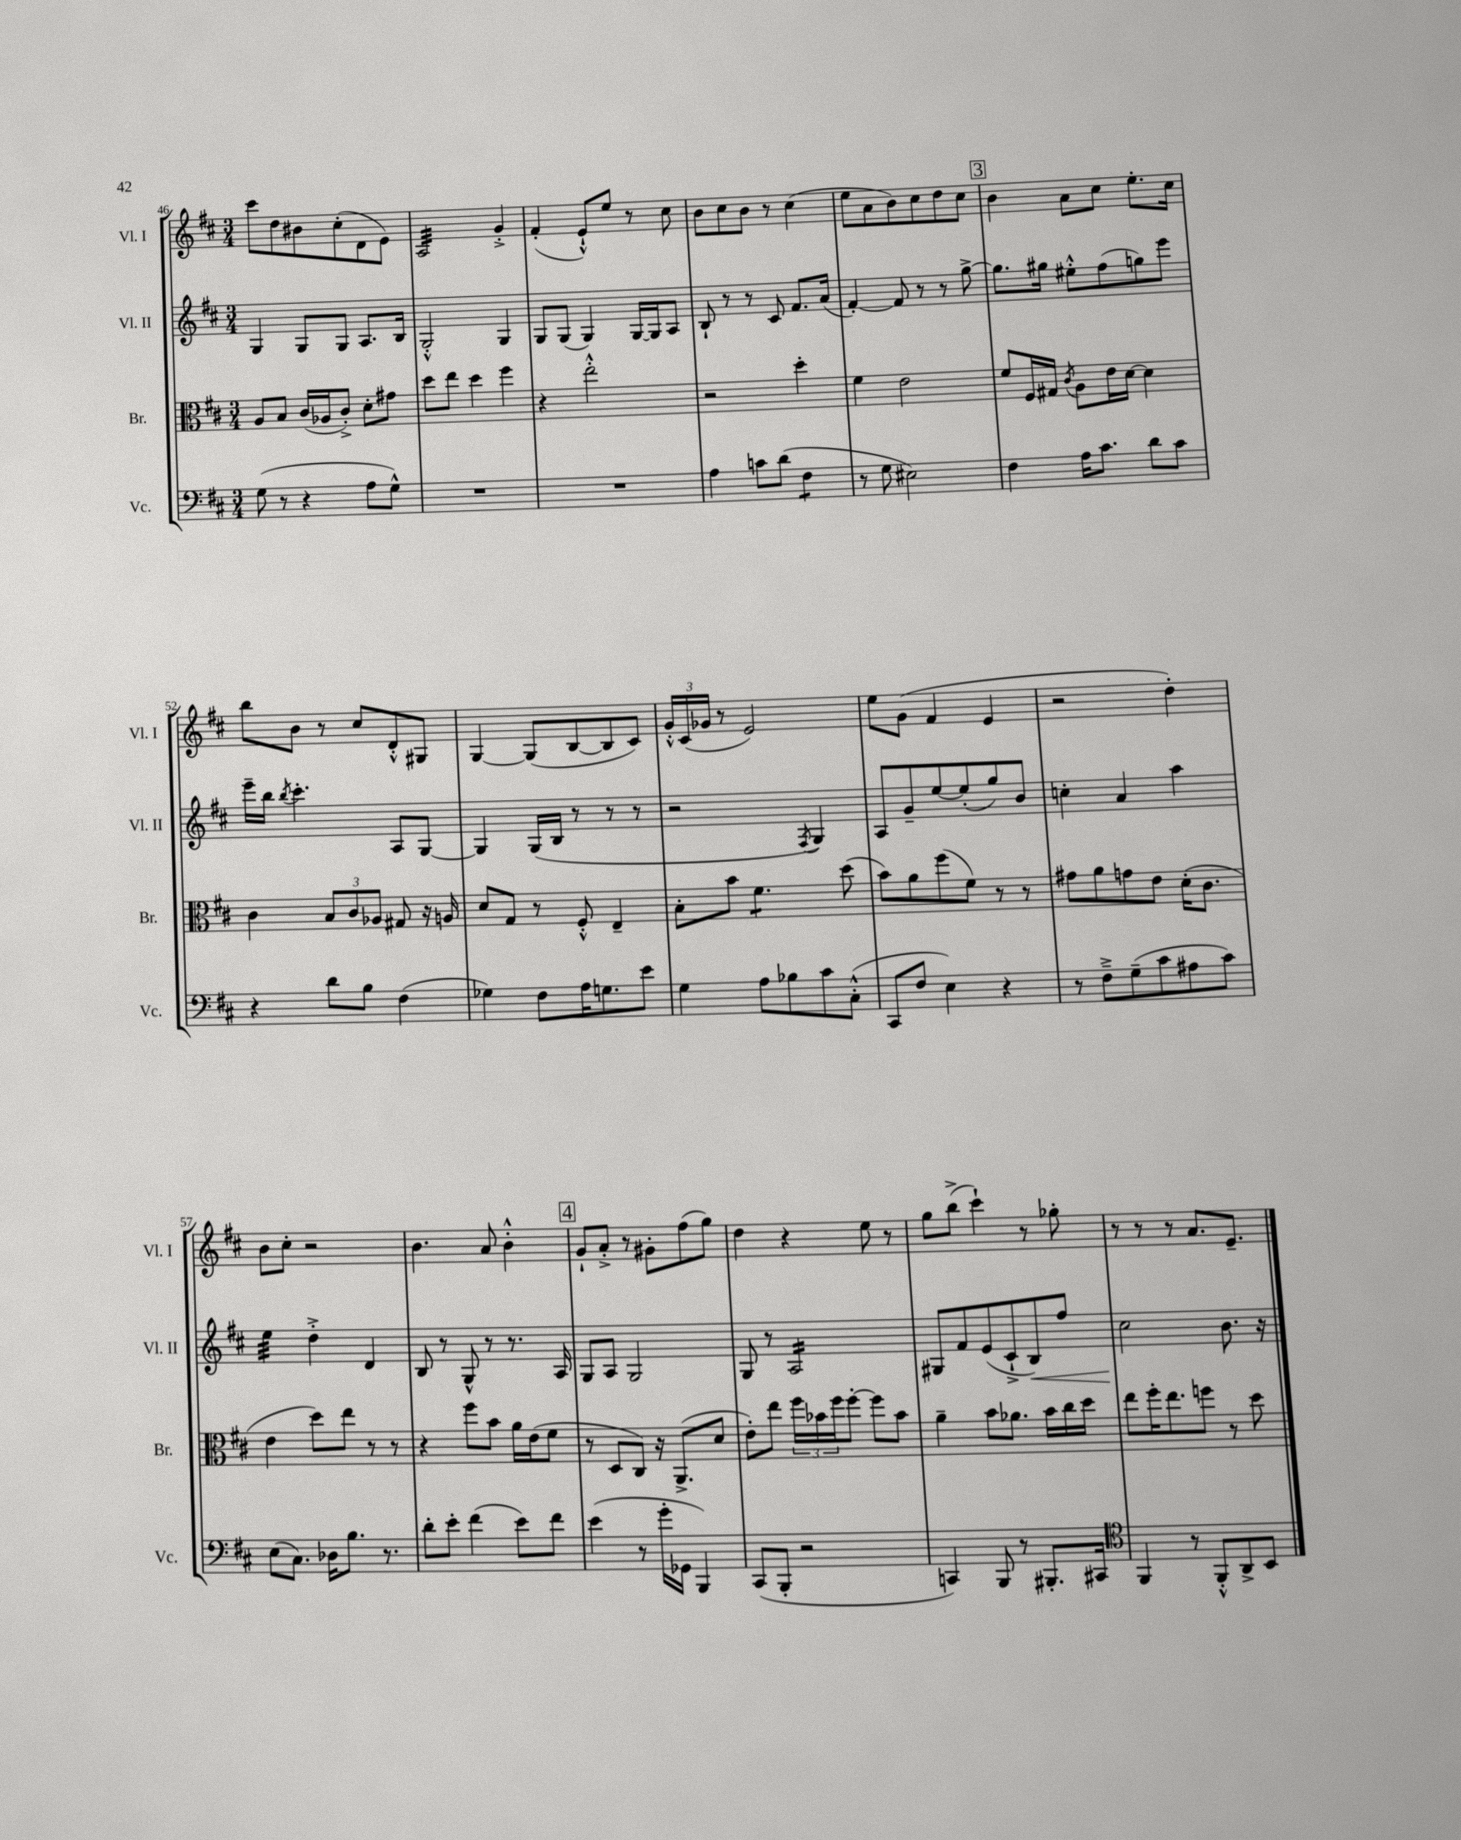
<<
\new StaffGroup <<
\new Staff = "s0" \with { instrumentName = "Vl. I" shortInstrumentName = "Vl. I" } {
    \clef treble \key d \major \numericTimeSignature \time 3/4
    cis'''8 d''8 bis'8 cis''8-.( d'8 e'8) |
    a2:32 g'4-.-> |
    fis'4-.( e'8-!-^) e''8 r8 cis''8 |
    b'8 cis''8 b'8 r8 cis''4( |
    e''8 a'8 b'8) cis''8 d''8 cis''8 |
    \mark \markup { \box "3" } b'4 a'8 cis''8 e''8.-. cis''16 |
    b''8 b'8 r8 cis''8 d'8-.-^ gis8 |
    g4~ g8( b8~ b8 cis'8) |
    \tuplet 3/2 { g'16-.-^ cis'16( ges'16 } r8 e'2) |
    e''8 g'8( fis'4 e'4 |
    r2 d''4-.) |
    b'8 cis''8-. r2 |
    b'4. a'8 b'4-.-^ |
    \mark \markup { \box "4" } g'8-! a'8-.-> r8 gis'8-. fis''8( g''8) |
    d''4 r4 e''8 r8 |
    g''8 b''8->( cis'''4-!) r8 ges''8-. |
    r8 r8 r8 a'8. e'8.-- \bar "|." |
}
\new Staff = "s1" \with { instrumentName = "Vl. II" shortInstrumentName = "Vl. II" } {
    \clef treble \key d \major \numericTimeSignature \time 3/4
    g4 g8 g8 a8. b16 |
    g2-.-^ g4 |
    g8 g8( g4) g16~ g16 a8 |
    b8-! r8 r8 cis'8 fis'8. a'16( |
    fis'4~-.) fis'8 r8 r8 g''8~-> |
    \mark \markup { \box "3" } g''8. gis''16 eis''8-.-^ fis''8( g''8) e'''8 |
    e'''16-- b''16 \acciaccatura { b''8 } cis'''4.-. a8 g8~ |
    g4 g16( b16 r8 r8 r8 |
    r2 \acciaccatura { fis8 } g4) |
    a8 g'8-- e''8~ e''8-.( g''8) b'8 |
    c''4-. a'4 a''4 |
    e''4:32 d''4-.-> d'4 |
    b8 r8 g8-^ r8 r8. a16 |
    \mark \markup { \box "4" } g8 a8 g2 |
    g8 r8 a2:16 |
    gis8 fis'8 e'8( cis'8-!-> b8\<) fis''8 |
    cis''2\! b'8. r16 \bar "|." |
}
\new Staff = "s2" \with { instrumentName = "Br." shortInstrumentName = "Br." } {
    \clef alto \key d \major \numericTimeSignature \time 3/4
    a8 b8 cis'16( aes16 cis'8-.->) d'8-. gis'8 |
    d''8 e''8 d''4 fis''4 |
    r4 e''2-.-^ |
    r2 d''4-. |
    fis'4 e'2 |
    \mark \markup { \box "3" } fis'8 fis16 gis16 \acciaccatura { cis'8 } a8 e'16 d'16~ d'4 |
    cis'4 \tuplet 3/2 { b8 cis'8 aes8 } gis8 r16 a16 |
    d'8 g8 r8 fis8-.-^ e4-- |
    b8-. b'8 fis'4.:8 d''8( |
    b'8) a'8 fis''8( fis'8) r8 r8 |
    gis'8 a'8 g'8 e'8 d'16-.( cis'8. |
    e'4 d''8) e''8 r8 r8 |
    r4 fis''8 b'8 a'16 e'16( fis'8 |
    \mark \markup { \box "4" } r8 d8 cis8) r16 a,8.->( d'8 |
    e'8-.) e''8 \tuplet 3/2 { fis''16 bes'16 fis''16 } fis''8~-. fis''8 bes'8 |
    a'4-- b'8 aes'8. b'16 cis''16 d''16 |
    e''8 fis''16-. e''8. f''8 r8 d''8 \bar "|." |
}
\new Staff = "s3" \with { instrumentName = "Vc." shortInstrumentName = "Vc." } {
    \clef bass \key d \major \numericTimeSignature \time 3/4
    g8( r8 r4 a8 g8-^) |
    R2. |
    R2. |
    a4 c'8 d'8( fis4:8 |
    r8 g8 eis2) |
    \mark \markup { \box "3" } fis4 a16 cis'8. d'8 cis'8 |
    r4 d'8 b8 fis4( |
    ges4) fis8 a16 g8. e'8 |
    g4 a8 bes8 cis'8 cis8-.-^( |
    cis,8 fis8 e4) r4 |
    r8 fis8---> g8--( cis'8 ais8 cis'8) |
    e8( cis8.) des16 b8. r8. |
    d'8-. e'8-. fis'4( e'8) fis'8 |
    \mark \markup { \box "4" } e'4( r8 g'16-. ges,16 b,,4) |
    cis,8( b,,8-. r2 |
    c,4) b,,8 r8 bis,,8.-. cis,16 |
    \clef tenor fis,4 r8 fis,8-.-^ a,8-> b,8 \bar "|." |
}
>>
>>
\layout { \context { \Score currentBarNumber = #46 } }
